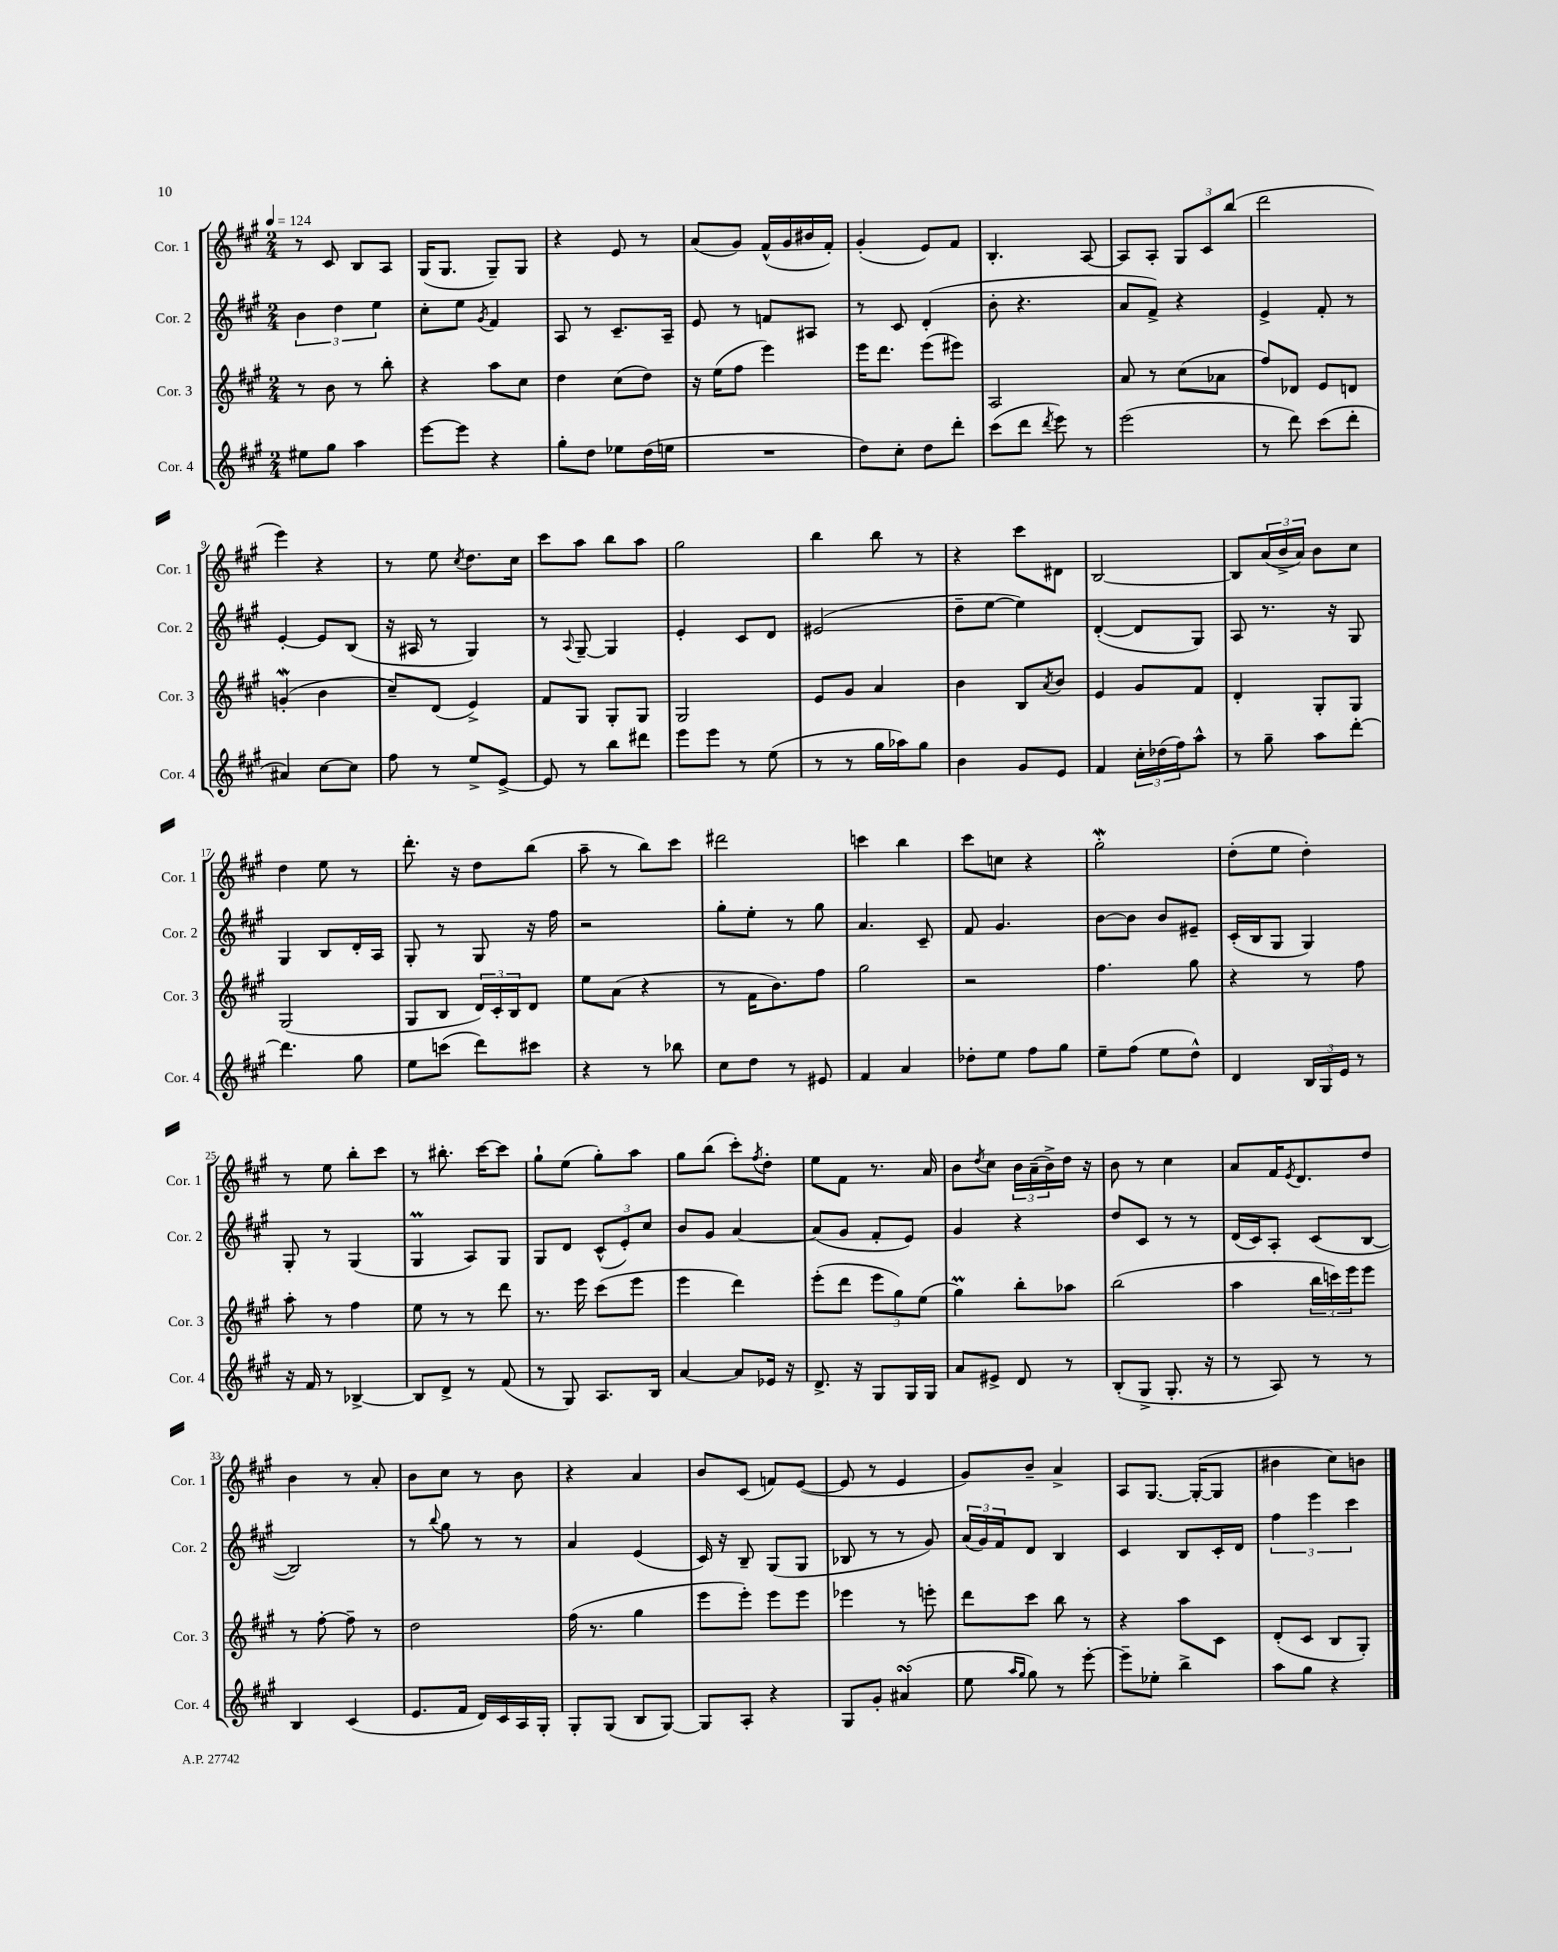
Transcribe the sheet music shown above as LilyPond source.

<<
\new StaffGroup <<
\new Staff = "s0" \with { instrumentName = "Cor. 1" shortInstrumentName = "Cor. 1" } {
    \clef treble \key a \major \numericTimeSignature \time 2/4 \tempo 4 = 124
    r8 cis'8 b8 a8 |
    gis16( gis8. gis8--) gis8 |
    r4 e'8 r8 |
    a'8( gis'8) fis'16-^( gis'16 bis'16 fis'16-.) |
    gis'4-.( e'8) fis'8 |
    b4.-. a8~ |
    a8 a8-. \tuplet 3/2 { gis8 cis'8 b''8( } |
    d'''2 |
    e'''4) r4 |
    r8 e''8 \acciaccatura { cis''8 } d''8. cis''16 |
    cis'''8 a''8 b''8 a''8 |
    gis''2 |
    b''4 b''8 r8 |
    r4 cis'''8 dis'8 |
    b2~ |
    b8 \tuplet 3/2 { a'16( b'16-> a'16) } b'8 cis''8 |
    d''4 e''8 r8 |
    d'''8.-. r16 d''8 b''8( |
    a''8-- r8 b''8) cis'''8 |
    dis'''2 |
    c'''4 b''4 |
    cis'''8 c''8 r4 |
    gis''2-.\mordent |
    d''8-.( e''8 d''4-.) |
    r8 e''8 b''8-. cis'''8 |
    r8 bis''8.-. cis'''16~ cis'''8 |
    gis''8-! e''8( gis''8-.) a''8 |
    gis''8 b''8( cis'''8-.) \acciaccatura { fis''8 } d''8-. |
    e''8 fis'8 r8. a'16 |
    b'8 \acciaccatura { d''8 } cis''8 \tuplet 3/2 { b'16 a'16--( b'16->) } d''16 r16 |
    b'8 r8 cis''4 |
    a'8 fis'16 \acciaccatura { e'8 } d'8. d''8 |
    b'4 r8 a'8-. |
    b'8 cis''8 r8 b'8 |
    r4 a'4 |
    b'8 cis'8( f'8) e'8~( |
    e'8 r8 e'4 |
    gis'8) b'8-- a'4-> |
    a8 gis8.~ gis16~-.( gis8 |
    bis'4 cis''8) b'8 \bar "|." |
}
\new Staff = "s1" \with { instrumentName = "Cor. 2" shortInstrumentName = "Cor. 2" } {
    \clef treble \key a \major \numericTimeSignature \time 2/4
    \tuplet 3/2 { b'4 d''4 e''4 } |
    cis''8-. e''8 \acciaccatura { gis'8 } fis'4 |
    a8 r8 cis'8.-- a16-- |
    e'8 r8 f'8 ais8 |
    r8 cis'8 d'4-.( |
    b'8-. r4. |
    a'8 fis'8->) r4 |
    e'4-> fis'8-. r8 |
    e'4~-. e'8 b8( |
    r16 ais16 r8 gis4) |
    r8 \appoggiatura { a8 } gis8~-- gis4 |
    e'4-. cis'8 d'8 |
    eis'2( |
    d''8-- e''8~ e''4) |
    d'4~-.( d'8 gis8) |
    a8 r8. r16 gis8 |
    gis4 b8 d'16-. a16 |
    gis8-. r8 gis8 r16 fis''16 |
    r2 |
    gis''8-. e''8-. r8 gis''8 |
    a'4. cis'8-- |
    fis'8 gis'4. |
    b'8~ b'8 b'8 eis'8-- |
    cis'16-.( b16 gis8 gis4) |
    gis8-. r8 gis4( |
    gis4\prall a8) gis8 |
    gis8 d'8 \tuplet 3/2 { cis'8-^( e'8-.) cis''8 } |
    b'8 gis'8 a'4~ |
    a'8( gis'8 fis'8-. e'8) |
    gis'4 r4 |
    d''8 cis'8 r8 r8 |
    d'16( cis'16) a8-. cis'8( b8~ |
    b2) |
    r8 \appoggiatura { b''8 } gis''8 r8 r8 |
    a'4 e'4( |
    cis'16) r16 b8-- gis8( gis8 |
    bes8 r8 r8 gis'8) |
    \tuplet 3/2 { a'16( gis'16) fis'16 } d'8 b4 |
    cis'4 b8 cis'16-. d'16 |
    \tuplet 3/2 { fis''4 e'''4 cis'''4 } \bar "|." |
}
\new Staff = "s2" \with { instrumentName = "Cor. 3" shortInstrumentName = "Cor. 3" } {
    \clef treble \key a \major \numericTimeSignature \time 2/4
    r8 b'8 r8 b''8-. |
    r4 a''8 cis''8 |
    d''4 cis''8( d''8) |
    r16 e''16( fis''8 e'''4) |
    e'''16 d'''8. e'''8( eis'''8) |
    a2 |
    a'8 r8 cis''8( aes'8 |
    fis''8) des'8 e'8 d'8 |
    g'4-.\mordent( b'4 |
    cis''8--) d'8( e'4->) |
    fis'8 gis8 gis8-. gis8 |
    gis2 |
    e'8 gis'8 a'4 |
    b'4 b8 \acciaccatura { a'8 } b'8 |
    e'4 gis'8 fis'8 |
    d'4-. gis8-. gis8 |
    gis2( |
    gis8 b8 \tuplet 3/2 { d'16) cis'16-. b16 } d'8 |
    e''8 a'8( r4 |
    r8 fis'16 b'8.) fis''8 |
    gis''2 |
    r2 |
    fis''4. gis''8 |
    r4 r8 fis''8 |
    a''8-. r8 fis''4 |
    e''8 r8 r8 d'''8 |
    r8. e'''16 cis'''8( e'''8 |
    e'''4 d'''4) |
    e'''8-.( d'''8 \tuplet 3/2 { e'''8 gis''8) e''8( } |
    gis''4\prall) b''8-. aes''8 |
    b''2( |
    a''4 \tuplet 3/2 { b''16 c'''16) e'''16 } e'''8 |
    r8 fis''8~-. fis''8-- r8 |
    d''2 |
    fis''16( r8. gis''4 |
    e'''8 e'''8-.) e'''8 e'''8 |
    ees'''4 r8 e'''8-. |
    d'''8 cis'''8 b''8 r8 |
    r4 a''8 cis'8 |
    d'8-.( cis'8 b8 gis8-.) \bar "|." |
}
\new Staff = "s3" \with { instrumentName = "Cor. 4" shortInstrumentName = "Cor. 4" } {
    \clef treble \key a \major \numericTimeSignature \time 2/4
    eis''8 gis''8 a''4 |
    e'''8~ e'''8 r4 |
    gis''8-. d''8 ees''8 d''16( e''16 |
    R2 |
    d''8) cis''8-. d''8 d'''8-. |
    cis'''8( d'''8 \acciaccatura { d'''8 } e'''8) r8 |
    e'''2( |
    r8 d'''8) cis'''8( d'''8-. |
    ais'4) cis''8~ cis''8 |
    fis''8 r8 e''8-> e'8~-> |
    e'8 r8 b''8 dis'''8 |
    e'''8 e'''8 r8 e''8( |
    r8 r8 gis''16 aes''16) gis''8 |
    b'4 gis'8 e'8 |
    fis'4 \tuplet 3/2 { cis''16-. des''16( fis''16) } a''8-^ |
    r8 gis''8-- a''8 d'''8~-. |
    d'''4. gis''8 |
    e''8 c'''8( d'''8) cis'''8 |
    r4 r8 bes''8 |
    cis''8 d''8 r8 eis'8 |
    fis'4 a'4 |
    des''8-. e''8 fis''8 gis''8 |
    e''8-- fis''8( e''8 d''8-^) |
    d'4 \tuplet 3/2 { b16 gis16 e'16 } r8 |
    r16 fis'16 r8 bes4~-> |
    bes8 d'8-> r8 fis'8( |
    r8 gis8) a8. b16 |
    a'4~ a'8 ees'16 r16 |
    d'8.-> r16 gis8 gis16 gis16 |
    a'8 eis'8-> d'8 r8 |
    b8-.( gis8-> gis8.-. r16 |
    r8 a8) r8 r8 |
    b4 cis'4( |
    e'8. fis'16 d'16) cis'16 a16 gis16-. |
    gis8-. gis8( b8 gis8~) |
    gis8 a8-. r4 |
    gis8 gis'8-. ais'4\turn( |
    e''8 \grace { a''16 gis''16 } gis''8) r8 e'''8~-. |
    e'''8-- ees''8-. b''4-> |
    a''8 gis''8 r4 \bar "|." |
}
>>
>>
